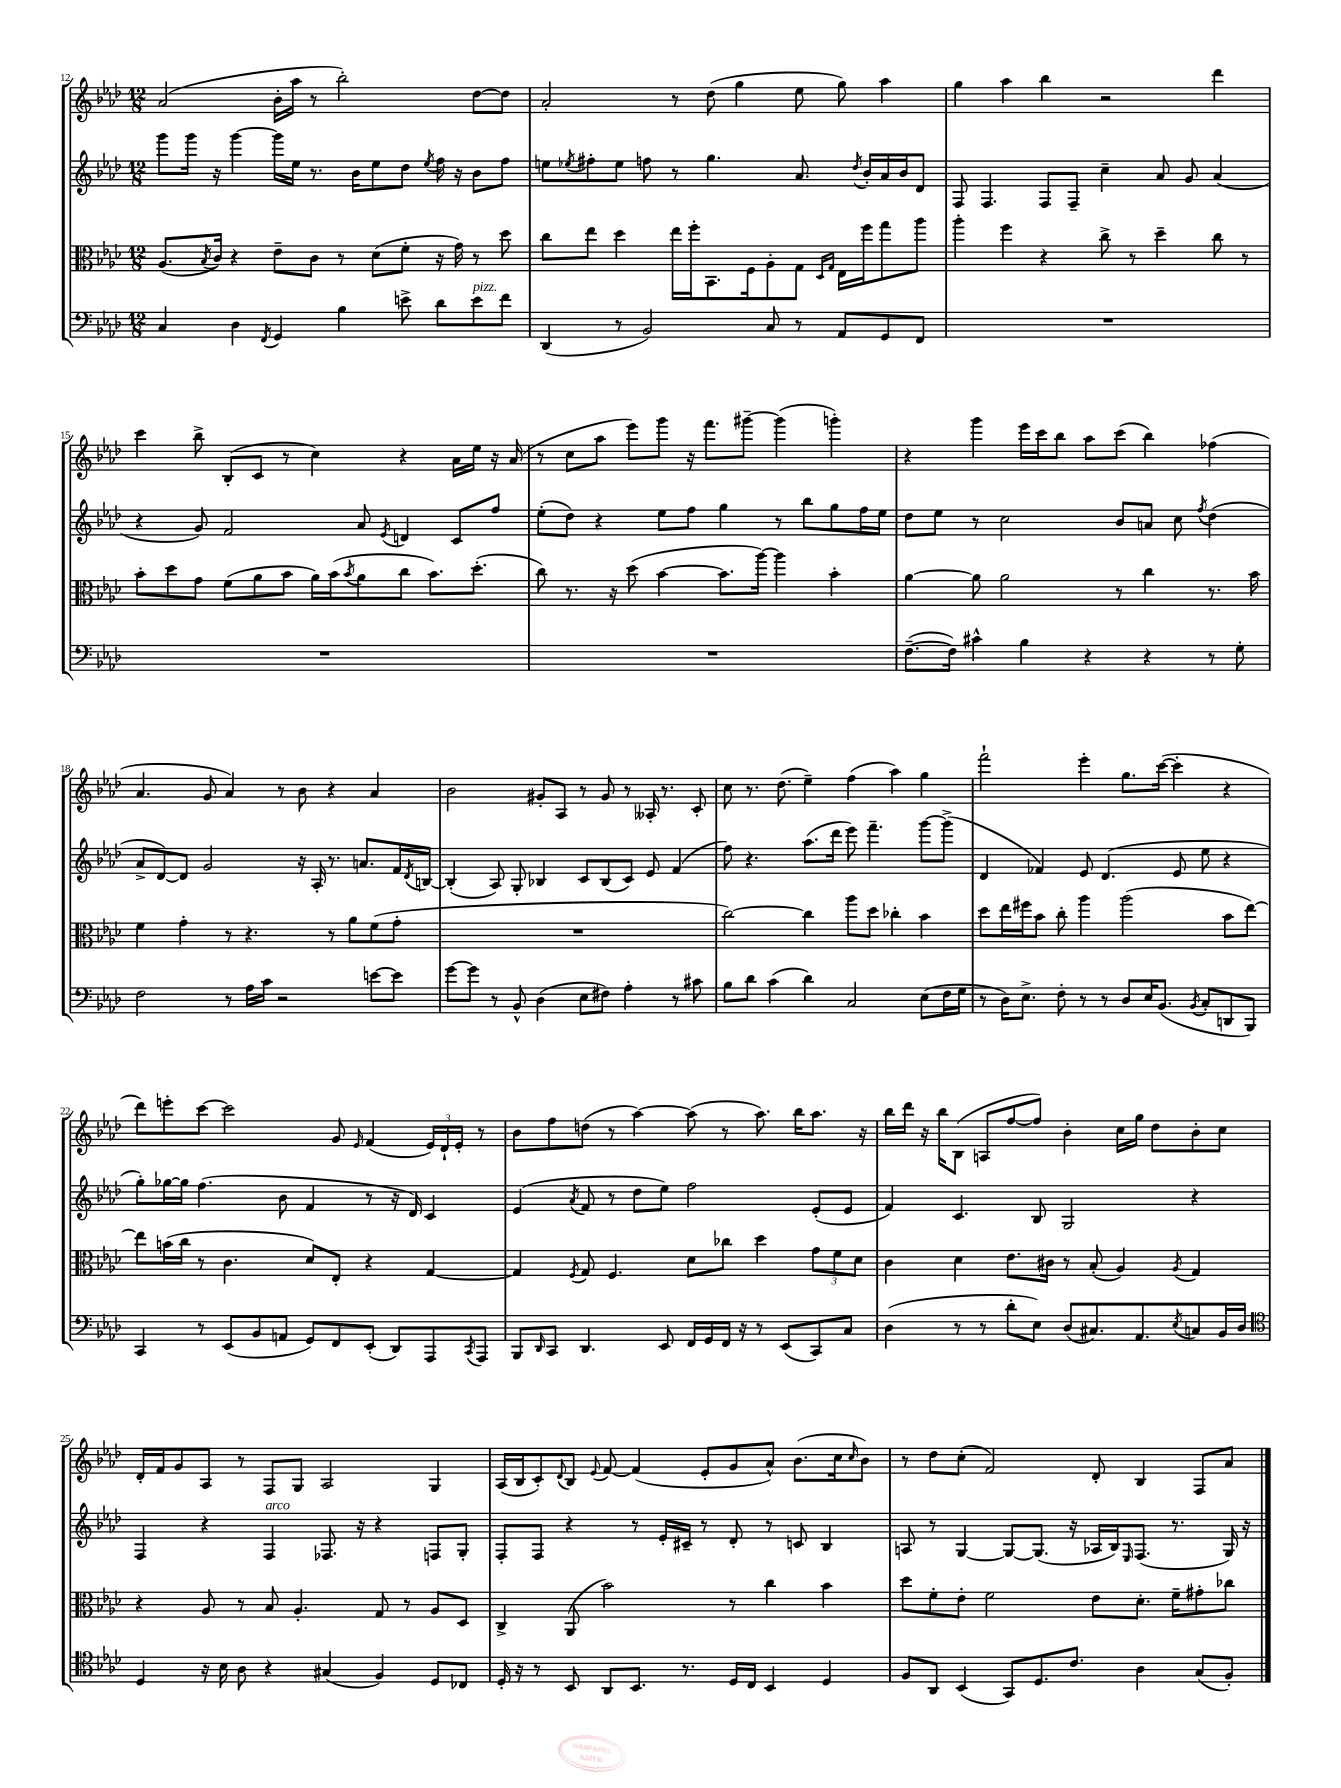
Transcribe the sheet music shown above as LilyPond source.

<<
\new StaffGroup <<
\new Staff = "s0" {
    \clef treble \key aes \major \numericTimeSignature \time 12/8
    aes'2( bes'16-. aes''16 r8 bes''2-.) des''8~ des''8 |
    aes'2-. r8 des''8( g''4 ees''8 g''8) aes''4 |
    g''4 aes''4 bes''4 r2 des'''4 |
    c'''4 bes''8-> bes8-.( c'8 r8 c''4) r4 aes'16 ees''16 r16 aes'16( |
    r8 c''8 aes''8 ees'''8) g'''8 r16 f'''8. gis'''8~-- gis'''4( g'''4-.) |
    r4 g'''4 ees'''16 c'''16 bes''8 aes''8 c'''8( bes''4) fes''4( |
    aes'4. g'8 aes'4) r8 bes'8 r4 aes'4 |
    bes'2 gis'8-. aes8 r8 gis'8 r8 aeses16-. r8. c'8-. |
    c''8 r8. des''8.( ees''4--) f''4( aes''4) g''4 |
    f'''2-! ees'''4-. g''8. c'''16~( c'''4-. r4 |
    des'''8) e'''8-. c'''8~ c'''2 g'8 \grace { ees'16 } f'4( \tuplet 3/2 { ees'16) des'16-! ees'16-. } r8 |
    bes'8 f''8 d''8( r8 aes''4~) aes''8( r8 aes''8.) bes''16 aes''8. r16 |
    bes''16 des'''16 r16 bes''16 bes8( a8 f''8~ f''8) bes'4-. c''16 g''16 des''8 bes'8-. c''8 |
    des'16-. f'16 g'8 aes8 r8 f8 g8 aes2 g4 |
    aes16( bes16 c'8-.) \appoggiatura { des'8 } bes8 \appoggiatura { ees'8 } f'8~ f'4( ees'8-. g'8 aes'8-^) bes'8.( c''16 \grace { c''16 } bes'8) |
    r8 des''8 c''8-.( f'2) des'8-. bes4 f8 aes'8 \bar "|." |
}
\new Staff = "s1" {
    \clef treble \key aes \major \numericTimeSignature \time 12/8
    g'''8 g'''16 r16 g'''4~ g'''16 ees''16 r8. bes'16 ees''8 des''8 \acciaccatura { ees''8 } f''16 r16 bes'8 f''8 |
    e''8 \acciaccatura { ees''8 } fis''8-. ees''8 f''8 r8 g''4. aes'8. \acciaccatura { des''8 } bes'16-. aes'16 bes'16 des'8 |
    f8 f4. f8 f8-- c''4-- aes'8 g'8 aes'4( |
    r4 g'8) f'2 aes'8 \acciaccatura { ees'8 } d'4 c'8 f''8 |
    ees''8-.( des''8) r4 ees''8 f''8 g''4 r8 bes''8 g''8 f''16 ees''16 |
    des''8 ees''8 r8 c''2 bes'8 a'8 c''8 \acciaccatura { f''8 } des''4( |
    aes'8-> des'8~) des'8 g'2 r16 aes16-. r8. a'8. f'16 \acciaccatura { des'8 } b16~ |
    b4-.( aes8) g8-. bes4 c'8 bes8( c'8) ees'8 f'4( |
    f''8) r4. aes''8.( des'''16 ees'''8) f'''4.-- g'''8~ g'''8->( |
    des'4 fes'4) ees'8 des'4.( ees'8 ees''8 r4 |
    g''8-.) ges''16~ ges''16 f''4.( bes'8 f'4 r8 r16 des'16) c'4 |
    ees'4( \acciaccatura { aes'8 } f'8 r8 des''8 ees''8) f''2 ees'8-.( ees'8 |
    f'4) c'4. bes8 g2 r4 |
    f4 r4 f4^\markup { \italic "arco" } fes8. r16 r4 f8 g8-. |
    f8-. f8 r4 r8 ees'16-. cis'16-- r8 des'8-. r8 c'8 bes4 |
    a8 r8 g4~ g8~ g8.( r16 aes16 bes16) \grace { ees16 } f8.( r8. g16) r16 \bar "|." |
}
\new Staff = "s2" {
    \clef alto \key aes \major \numericTimeSignature \time 12/8
    aes8.( \acciaccatura { bes8 } c'16) r4 ees'8-- c'8 r8 des'8( f'8-. r16 g'16) r8 des''8 |
    c''8 ees''8 des''4 ees''16 f''16-. bes,8. f16 aes8-. g8 \grace { des16 g16 } ees16 f''16 g''8 aes''8 |
    aes''4-. f''4 r4 c''8-> r8 des''4-- c''8 r8 |
    bes'8-. des''8 g'8 f'8( aes'8 bes'8 aes'16) bes'16( \acciaccatura { bes'8 } aes'8 c''8 bes'8.) des''8.-.( |
    c''8) r8. r16 des''8( bes'4~ bes'8. aes''16~) aes''4 bes'4-. |
    aes'4~ aes'8 aes'2 r8 c''4 r8. bes'16 |
    f'4 g'4-. r8 r4. r8 aes'8 f'8( g'8-. |
    R1. |
    c''2~) c''4 aes''8 des''8 ces''4-. bes'4 |
    des''8 ees''16 fis''16 bes'8 c''8-. aes''4 aes''2( bes'8 ees''8~) |
    ees''8 b'16( c''16 r8 c'4. des'8) ees8-. r4 g4~ |
    g4 \acciaccatura { f8 } g8 f4. des'8 ces''8 des''4 \tuplet 3/2 { g'8 f'8 des'8 } |
    c'4 des'4 ees'8. cis'16 r8 bes8-.( aes4) \acciaccatura { aes8 } g4 |
    r4 aes8 r8 bes8 aes4.-. g8 r8 aes8 des8 |
    c4-> aes,8( bes'2) r8 c''4 bes'4 |
    des''8 f'8-. ees'8-. f'2 ees'8 des'8.-. f'16-- gis'8-. ces''8 \bar "|." |
}
\new Staff = "s3" {
    \clef bass \key aes \major \numericTimeSignature \time 12/8
    c4 des4 \acciaccatura { f,8 } g,4 bes4 e'8-> des'8 e'8^\markup { \italic "pizz." } f'8 |
    des,4( r8 bes,2) c8 r8 aes,8 g,8 f,8 |
    R1. |
    R1. |
    R1. |
    f8.~--( f16) cis'4-^ bes4 r4 r4 r8 g8-. |
    f2 r8 aes16 c'16 r2 e'8~ e'8 |
    g'8~ g'8 r8 bes,8-^ des4( ees8 fis8) aes4-. r8 cis'8 |
    bes8 des'8 c'4( des'4) c2 ees8( f16 g16 |
    r8 des16) ees8.-> f8-. r8 r8 des8 ees16 bes,8.( \acciaccatura { bes,8 } c8-. d,8 bes,,8) |
    c,4 r8 ees,8( bes,8 a,8 g,8) f,8 ees,8-.( des,8) aes,,8 \acciaccatura { c,8 } aes,,8 |
    bes,,8 \grace { des,16 } c,8 des,4. ees,8 f,16 g,16 f,16 r16 r8 ees,8( c,8) c8 |
    des4( r8 r8 des'8-. ees8) des8( cis8.) aes,8. \acciaccatura { ees8 } c8 bes,16 des16 |
    \clef tenor des4 r16 bes16 aes8 r4 gis4( f4) des8 ces8 |
    des16-. r16 r8 bes,8 aes,8 bes,8. r8. des16 c16 bes,4 des4 |
    f8 aes,8 bes,4( g,8) des8. c'8. aes4 g8( f8-.) \bar "|." |
}
>>
>>
\layout { \context { \Score currentBarNumber = #12 } }
